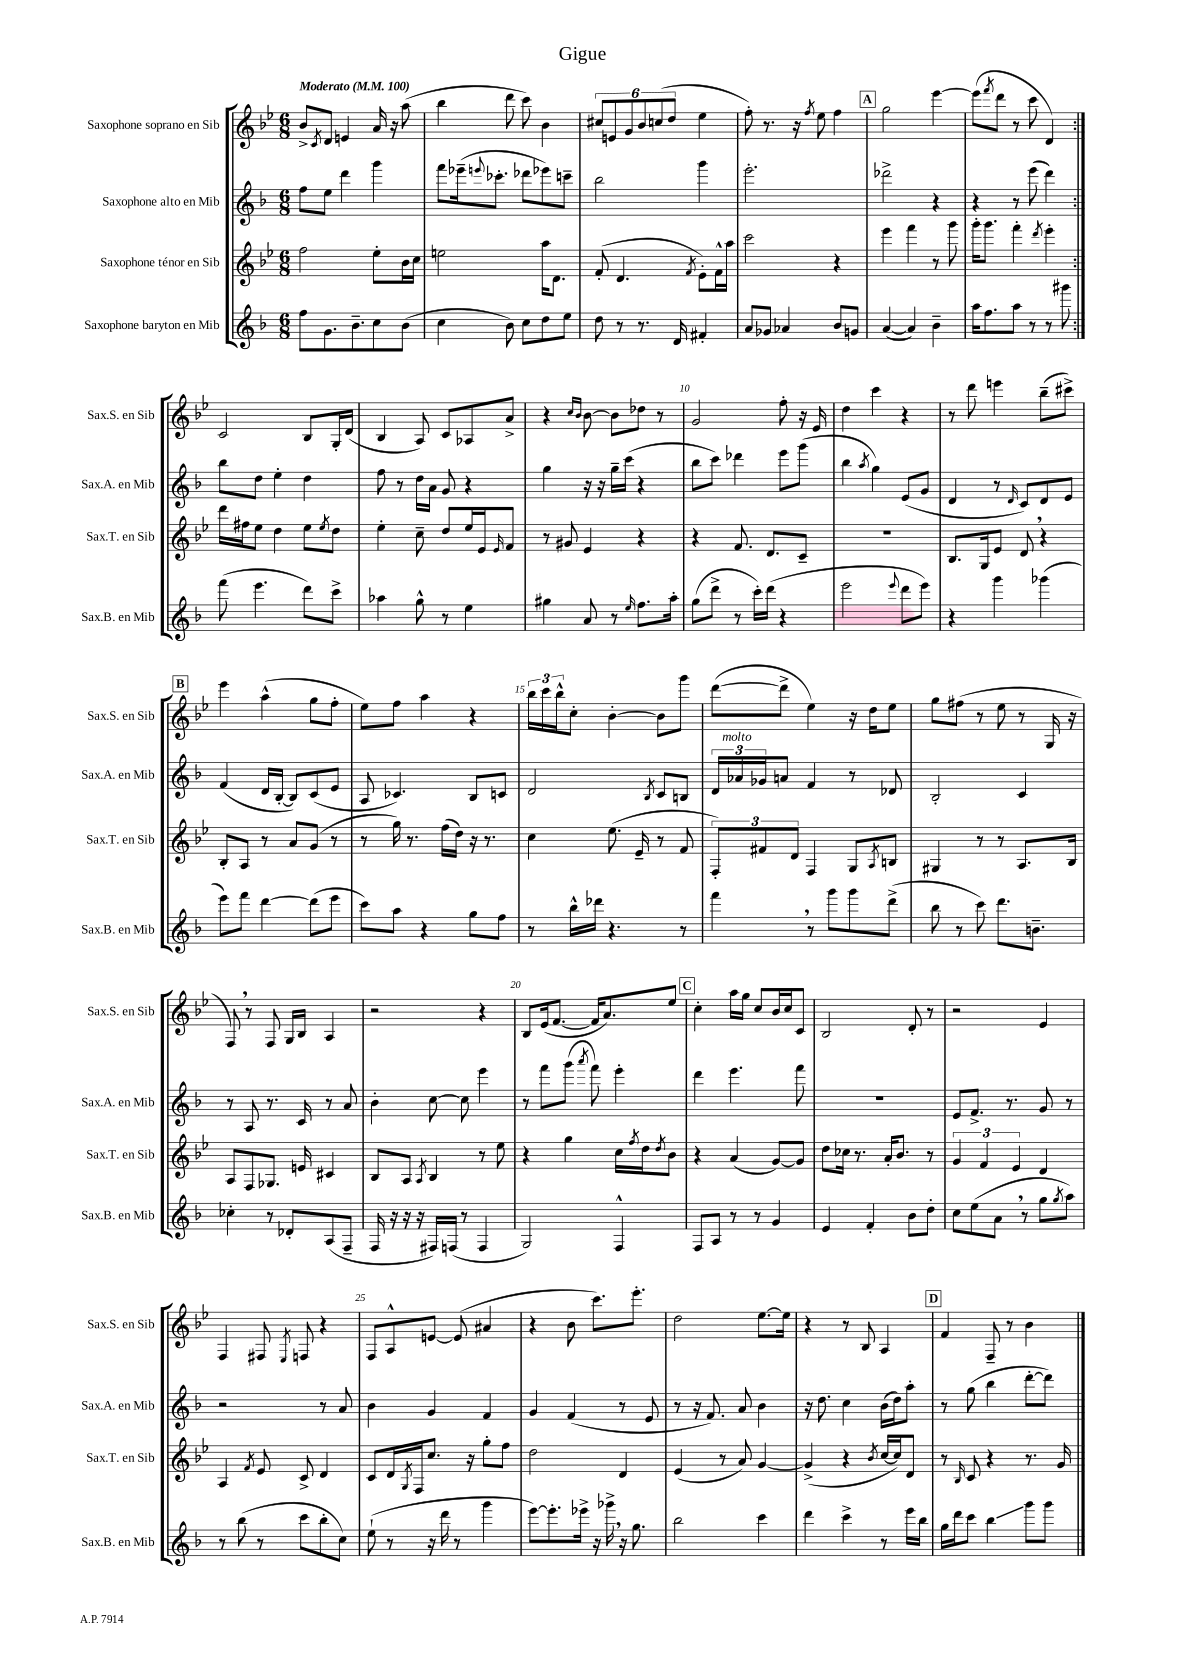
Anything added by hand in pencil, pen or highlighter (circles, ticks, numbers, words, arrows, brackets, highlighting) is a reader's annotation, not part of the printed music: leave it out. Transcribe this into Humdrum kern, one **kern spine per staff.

**kern	**kern	**kern	**kern
*staff4	*staff3	*staff2	*staff1
*clefG2	*clefG2	*clefG2	*clefG2
*k[b-]	*k[b-e-]	*k[b-]	*k[b-e-]
*M6/8	*M6/8	*M6/8	*M6/8
*MM100	*MM100	*MM100	*MM100
8ff	2ff	8ff	8b-^
.	.	.	8qc
8.g	.	8ee	8d
.	.	4ddd	4e
8.b-~	.	.	.
8cc	8ee-'	4ggg	16a
.	.	.	16r
(8b-	16b-	.	(8aa
.	16cc	.	.
=	=	=	=
4cc	2ee	8fff	4bb-
.	.	(16eee-~	.
.	.	8qqeee	.
.	.	8.ccc-'	.
8b-)	.	.	8ddd
8cc	.	8ddd-	8ccc)
8dd	16aa	8eee-)	4b-
.	8.d	.	.
8ee	.	8ccc~	.
=	=	=	=
8dd	(8f'	2bb-	12cc#
.	.	.	12e
8r	4.d	.	.
.	.	.	12g
8.r	.	.	12b-
.	.	.	(12cc
.	.	.	12dd
16d	.	.	.
.	8qf	.	.
4f#'	8e-')	4ggg	4ee-
.	16f^^	.	.
.	16aa	.	.
=	=	=	=
8a	2ccc	2.eee'	8ff')
8g-	.	.	8.r
4a-	.	.	.
.	.	.	16r
.	.	.	8qff
.	.	.	8ee-
8b-	4r	.	4ff
8g	.	.	.
=	=	=	=
([4a	4eee-	2ddd-^	2gg
4a])	4fff	.	.
4b-~	8r	4r	[4eee-
.	8ggg	.	.
=	=	=	=
16aa	16ggg'	4r	(8eee-]
8.ff	8.ggg	.	.
.	.	.	8qfff
.	.	.	8ddd
8aa	4fff'	8r	8r
8r	.	(8eee	8ccc
.	8qddd	.	.
8r	4eee-'	4ddd)	4d)
8ggg#	.	.	.
=:|!	=:|!	=:|!	=:|!
(8fff	16ddd	8bb-	2c
.	16ff#	.	.
4.eee	8ee-	8dd	.
.	4dd	4ee'	.
8ddd)	8ee-	4dd	8B-
.	8qee-	.	.
8ccc^	8dd	.	16G'
.	.	.	(16d
=	=	=	=
4aa-	4ee-'	8ff	4B-
.	.	8r	.
8gg^^	8cc~	16dd	8A)
.	.	16a	.
8r	8dd	8g	8c
4ee	16ee-	4r	8A-
.	16e-	.	.
.	16qqe-	.	.
.	8f	.	8a^
=	=	=	=
4gg#	8r	4gg	4r
.	8g#	.	.
.	.	.	16qqcc
.	.	.	16qqb-
8a	4e-	16r	[8b-
.	.	16r	.
8r	.	16gg~	8b-]
.	.	(16ccc	.
16qqee	.	.	.
8.ff	4r	4r	8dd-
.	.	.	8r
16aa'	.	.	.
=	=	=	=
(8gg	4r	8bb-	2g
8ddd^	.	8ccc)	.
8r	8.f	4ddd-	.
16ccc')	.	.	.
(16ddd	8.d	.	.
4r	.	8eee	8ff'
.	8c~	(8ggg	16r
.	.	.	16e-
=	=	=	=
2eee	2.r	4bb-	4dd
.	.	8qaa	.
.	.	4gg)	4ccc
8qqeee	.	.	.
8ddd	.	(8e	4r
8eee)	.	8g	.
=	=	=	=
4r	8.B-	4d	8r
.	.	.	8ddd
.	16G	.	.
4ggg	8e-	8r	4eee
.	.	16qqd	.
.	8d	8c)	.
(4ggg-	4r	8d	(8bb-~
.	.	8e	8ccc#^)
=	=	=	=
8eee)	8B-'	(4f	4eee-
8fff	8A	.	.
[4ddd	8r	16d	(4aa^^
.	.	[16B-'	.
.	8a	8B-])	.
(8ddd]	(8g	(8c	8gg
8eee	8r	8e	8ff'
=	=	=	=
8ccc)	8r	8A	8ee-)
8aa	16gg)	4.c-)	8ff
.	8.r	.	.
4r	.	.	4aa
.	(16ff	.	.
.	16dd)	.	.
8gg	16r	8B-	4r
.	8.r	.	.
8ff	.	8c	.
=	=	=	=
8r	4cc	2d	24bb-
.	.	.	24ccc
.	.	.	24bb-^^
16bb-^^	.	.	8cc'
16ddd-	.	.	.
4.r	(8.ee-	.	[4b-'
.	16e-~	.	.
.	.	8qB-	.
.	8r	8c	8b-]
8r	8f	8B	8ggg
=	=	=	=
4fff	12F')	24d	([8ddd
.	.	24a-	.
.	12f#	24g-	.
.	.	8a	8ddd^]
.	12d	.	.
8r	4F	4f	4ee-)
8ggg	.	.	.
8ggg	8G	8r	16r
.	.	.	16dd
.	8qA	.	.
(8ddd^	8B	8d-	8ee-
=	=	=	=
8bb-	4G#	2B-'	8gg
8r	.	.	(8ff#
8ccc)	8r	.	8r
8.ddd	8r	.	8ee-
.	8.A	4c	8r
8.b~	.	.	.
.	.	.	16G
.	16B-	.	16r
=	=	=	=
4cc-'	8A	8r	8F)
.	8F	8A	8r
8r	8.G-	8.r	8F
8d-'	.	.	16G
.	16e	16c	16B-
(8A	4c#	8r	4A
8F~	.	8a	.
=	=	=	=
16F	8B-	4b-'	2r
16r	.	.	.
16r	8A	.	.
16r	.	.	.
.	8qA	.	.
16F#)	4B-	[8cc	.
(16F	.	.	.
8r	.	8cc]	.
4F	8r	4eee	4r
.	8ee-	.	.
=	=	=	=
2G)	4r	8r	8B-
.	.	8fff	(16e-
.	.	.	[8.f
.	4gg	(8ggg	.
.	.	8qaaa	.
.	.	8fff)	16f]
.	.	.	8.a)
4F^^	16cc	4eee'	.
.	8qff	.	.
.	16dd	.	.
.	8qdd	.	.
.	8b-	.	8ee-
=	=	=	=
8F	4r	4ddd	4cc'
8A	.	.	.
8r	(4a	4.eee	16aa
.	.	.	16gg
8r	.	.	8cc
4g	[8g)	.	16b-
.	.	.	16cc
.	8g]	8fff	8c
=	=	=	=
4e	8dd	2.r	2B-
.	16cc-	.	.
.	8.r	.	.
4f'	.	.	.
.	16a'	.	.
.	8.b-	.	.
8b-	.	.	8d'
8dd'	8r	.	8r
=	=	=	=
8cc	6g	8e	2r
(8ee	.	8.f^	.
.	6f	.	.
8a	.	.	.
.	.	8.r	.
.	6e-	.	.
8r	.	.	.
8gg	4d	8g	4e-
8qgg	.	.	.
8aa)	.	8r	.
=	=	=	=
8r	4A	2r	4F
(8bb-	.	.	.
.	8qf	.	.
8r	8e-	.	8F#
.	.	.	8qE-
8ccc	8c^	.	8F
8bb-'	4d	8r	4r
8cc)	.	8a	.
=	=	=	=
(8ee`	8c	4b-	8F
8r	16d	.	8A^^
.	8qG	.	.
.	16F	.	.
16r	8.cc	4g	[8e
16ddd	.	.	.
8r	.	.	(8e]
.	16r	.	.
4ggg	8gg'	4f	4a#
.	8ff	.	.
=	=	=	=
[8eee)	2dd	4g	4r
8.eee']	.	.	.
.	.	(4f	8b-
16eee-^	.	.	.
16r	.	.	8.ccc)
16ggg-^	.	.	.
16r	4d	8r	.
8.gg	.	.	8.eee-'
.	.	8e	.
=	=	=	=
2bb-	(4e-	8r	2dd
.	.	16r	.
.	.	8.f)	.
.	8r	.	.
.	8a)	8a	.
4ccc	[4g	4b-	[8.ee-
.	.	.	16ee-]
=	=	=	=
4ddd	(4g^]	16r	4r
.	.	8.dd	.
4ccc^	4r	4cc	8r
.	.	.	8B-
.	8qb-	.	.
8r	[16cc	(16b-	4A
.	16cc])	16dd)	.
16eee	8d	8aa'	.
16bb-	.	.	.
=	=	=	=
16gg	8r	8r	4f
16ddd	.	.	.
.	16qqB-	.	.
8ccc	8c	(8gg	.
4bb-	4r	4bb-	8F~
.	.	.	8r
8ggg	8.r	[8ddd'	4b-
8ggg	.	8ddd])	.
.	16g	.	.
==	==	==	==
*-	*-	*-	*-
